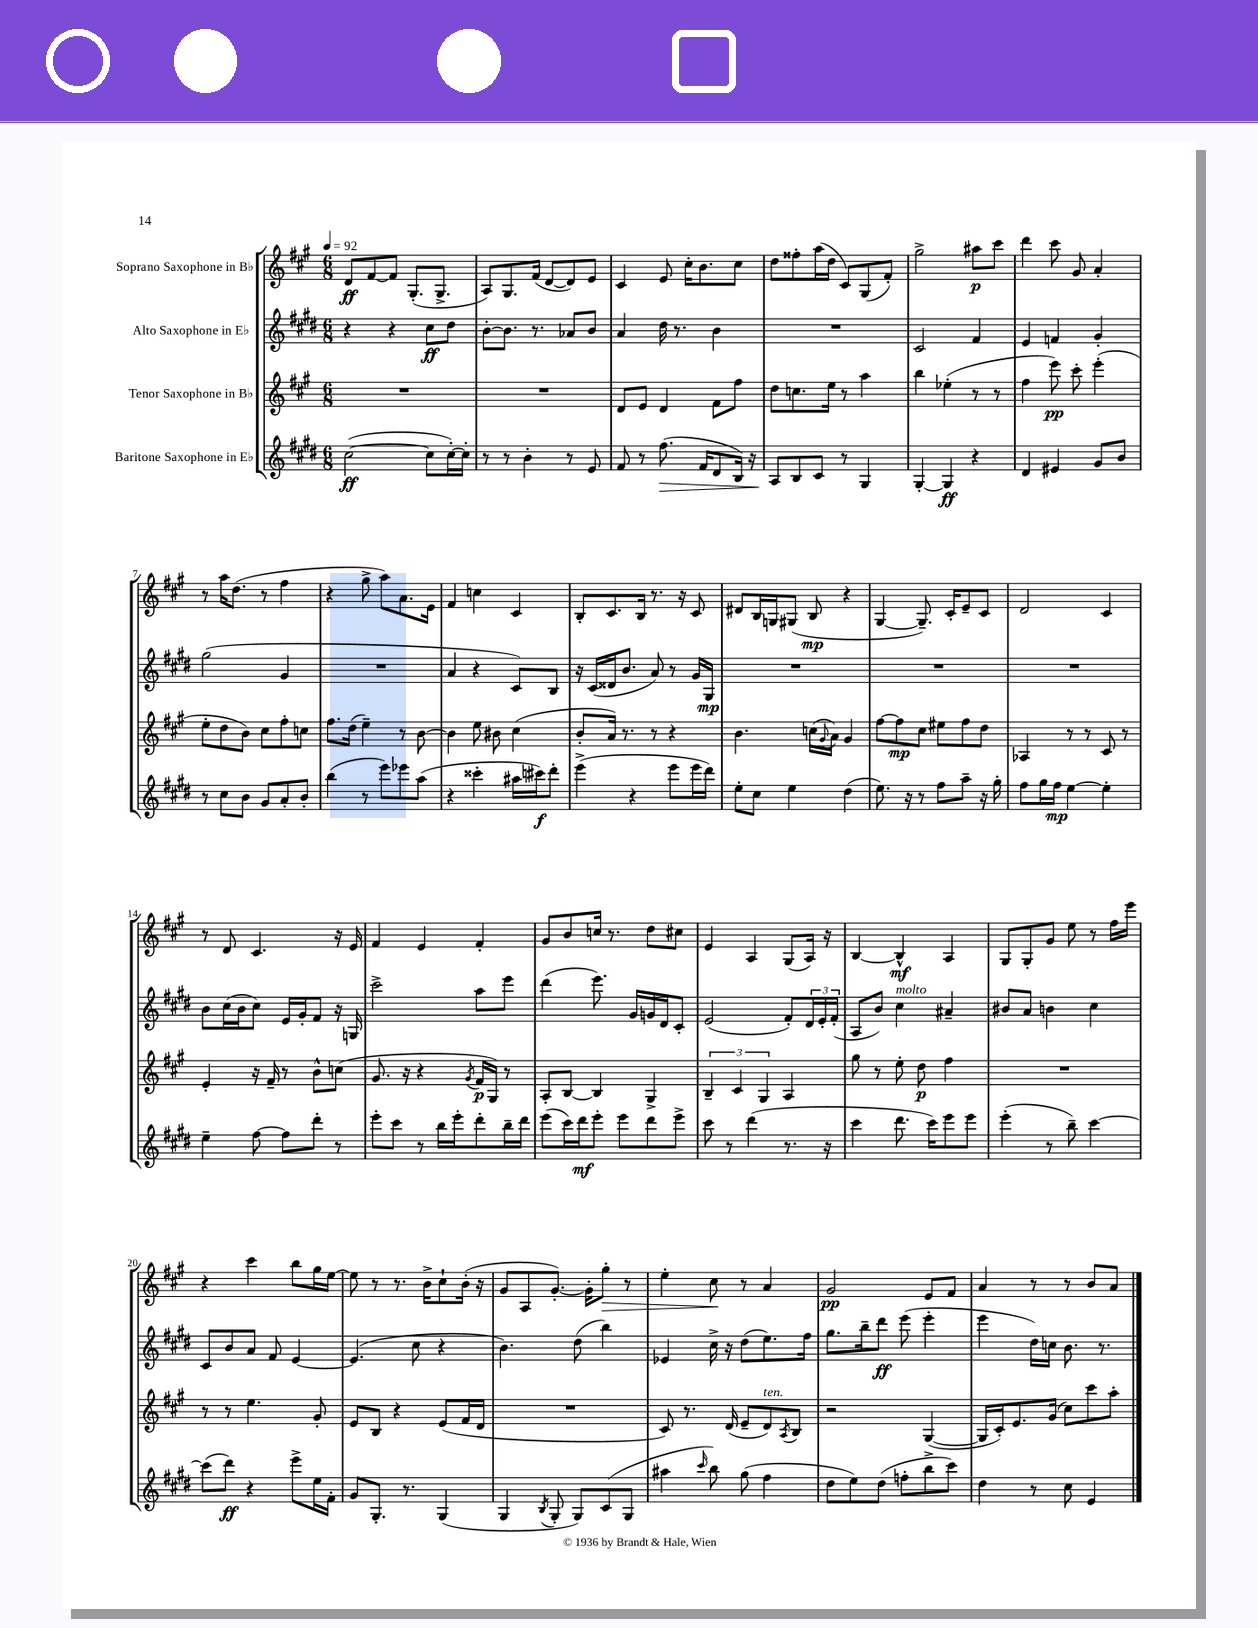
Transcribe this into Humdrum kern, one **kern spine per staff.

**kern	**kern	**kern	**kern
*staff4	*staff3	*staff2	*staff1
*clefG2	*clefG2	*clefG2	*clefG2
*k[f#c#g#d#]	*k[f#c#g#]	*k[f#c#g#d#]	*k[f#c#g#]
*M6/8	*M6/8	*M6/8	*M6/8
*MM92	*MM92	*MM92	*MM92
([2cc#	2.r	4r	8d
.	.	.	[8f#
.	.	4r	8f#]
.	.	.	(8.G#'
8cc#]	.	8cc#	.
.	.	.	8.G#^
[16cc#')	.	8dd#	.
16cc#']	.	.	.
=	=	=	=
8r	2.r	[8b'	8A)
8r	.	8.b]	8.G#
4b'	.	.	.
.	.	8.r	(16f#
.	.	.	[8d
8r	.	8a-	8d])
8e	.	8b	8e
=	=	=	=
8f#	8d	4a	4c#
8r	8e	.	.
(8.ff#	4d	16dd#	8e
.	.	8.r	.
.	.	.	16cc#'
16f#	.	.	8.b
8d#	8f#	4b	.
16B)	8ff#	.	8cc#
16r	.	.	.
=	=	=	=
8A	8dd	2.r	8dd
8B	8.cc	.	8ff##'
8c#	.	.	(16aa
.	16ee	.	16dd
8r	8r	.	8c#)
4G#	4aa	.	(8G#
.	.	.	8f#')
=	=	=	=
[4G#'	4bb	2c#	2gg#^
4G#]	(4ee-'	.	.
4r	8r	4f#	8aa#
.	8r	.	8ccc#
=	=	=	=
4d#	4ff#	4e	4ddd
4e#	8eee)	4f	8ccc#
.	8ccc#'	.	8g#
8g#	(4eee'	4g#'	4a'
8b	.	.	.
=	=	=	=
8r	8ee'	(2gg#	8r
8cc#	8dd	.	16aa
.	.	.	(8.dd
8b	8b)	.	.
8g#	8cc#	.	8r
8a'	8ff#'	4g#	4ff#
8b'	8cc	.	.
=	=	=	=
(4bb	8.ff#	2.r	4r
.	(16dd	.	.
8r	4ee~)	.	8gg#^
8eee)	.	.	8aa)
8eee-	8r	.	8.a
(8aa	[8b	.	.
.	.	.	16e
=	=	=	=
4r	4b]	4a	4f#
4ccc##'	8ee	4r	4cc
.	8b#	.	.
16aa#	(4cc#	8c#)	4c#
16ccc#)	.	.	.
8ddd#'	.	8B	.
=	=	=	=
(4eee^	8b'	16r	8B'
.	.	(16c#	.
.	16a)	16d##	8.c#
.	8.r	8.b	.
4r	.	.	.
.	.	.	16B
.	8r	8a)	8.r
8eee	4r	8r	.
.	.	.	16r
16eee	.	16g#	8c#
16ddd#)	.	16G#	.
=	=	=	=
8ee'	4.b	2.r	8d#
8cc#	.	.	16B
.	.	.	16G
4ee	.	.	(8G#
.	(16cc	.	8B
.	8qqg#	.	.
.	16a)	.	.
(4dd#	4g#	.	4r
=	=	=	=
8.ee)	[8ff#	2.r	[4G#
.	8ff#]	.	.
16r	.	.	.
8r	8cc#	.	8.G#~])
8ff#	8ee#	.	.
.	.	.	16c#'
8aa~	8ff#	.	8e~
16r	8dd	.	8c#
16gg#'	.	.	.
=	=	=	=
8ff#	4A-	2.r	2d
16gg#	.	.	.
16ff#	.	.	.
[4ee	8r	.	.
.	8r	.	.
4ee']	8c#	.	4c#
.	8r	.	.
=	=	=	=
4ee~	4e'	8b	8r
.	.	(16cc#	8d
.	.	16b	.
[8ff#	16r	8cc#)	4.c#
.	16f#~	.	.
8ff#]	8r	16e	.
.	.	16g#'	.
8ddd#'	8b^^	8f#	.
8r	(8cc	16r	16r
.	.	16G	16e
=	=	=	=
8eee'	8.g#	2ccc#^	4f#
8ccc#	.	.	.
.	16r	.	.
8r	4r	.	4e
16bb	.	.	.
16eee'	.	.	.
.	8qg#	.	.
8ddd#'	16f#	8aa	4f#'
.	16G#)	.	.
16bb~	8r	8eee	.
16ddd#	.	.	.
=	=	=	=
(8eee	8A'	(4ddd#	8g#
16ccc#)	[8B	.	8b
16ddd#	.	.	.
8eee'	4B]	8.eee)	16cc
.	.	.	8.r
8eee	.	.	.
.	.	16g#	.
8ddd#	4G#^	16g	8dd
.	.	16d#	.
8eee^	.	8c#'	8cc#
=	=	=	=
8ccc#	6B~	(2e	4e
8r	.	.	.
.	6c#	.	.
(4ddd#	.	.	4A
.	6G#	.	.
8.r	4A	8f#')	(8G#
.	.	24d#	16A)
.	.	24e'	.
16r	.	.	16r
.	.	(24f#'	.
=	=	=	=
4ccc#	8gg#	8A	[4B
.	8r	8b)	.
8.ddd#	8ee'	4cc#	4B^^]
.	8dd	.	.
16ccc#)	.	.	.
8eee	4ff#	4a#~	4A
8eee	.	.	.
=	=	=	=
(4eee'	2.r	8b#	8G#
.	.	8a	8G#'
8r	.	4b	8g#
8bb~)	.	.	8ee
[4ccc#	.	4cc#	8r
.	.	.	16ff#
.	.	.	16eee
=	=	=	=
(8ccc#]	8r	8c#	4r
8ddd#)	8r	8b	.
4r	4.ee	8a	4ccc#
.	.	8f#	.
8eee^	.	[4e	8bb
16ee	8g#'	.	16gg#
16f#'	.	.	[16ee
=	=	=	=
8g#	8e	(4.e]	8ee]
8.G#'	8B	.	8r
.	4r	.	8.r
8.r	.	.	.
.	.	8cc#	.
.	.	.	16b^
(4G#	(8e	4r	8cc#`
.	16f#	.	(16b'
.	16d	.	16r
=	=	=	=
4G#	2.r	4.b)	8g#
.	.	.	8A
8qB	.	.	.
8G#'	.	.	[8.g#')
8G#)	.	(8dd#	.
.	.	.	16g#']
(8c#	.	4bb)	8gg#'
8G#	.	.	8r
=	=	=	=
4aa#	8c#)	4e-	4ee'
.	8.r	.	.
16qqccc#	.	.	.
8bb)	.	16cc#^	8cc#
.	(16d	16r	.
(8gg#	8e~	(8dd#	8r
4ff#	8d)	8.ee)	4a
.	8qA	.	.
.	8B	.	.
.	.	16ff#	.
=	=	=	=
8dd#	2r	8.gg#	2g#
8ee)	.	.	.
.	.	16bb~	.
(8dd#	.	8ddd#	.
8ff'	.	(8eee	.
8bb^	([4G#	4eee'	8e
8ccc#)	.	.	8f#
=	=	=	=
4dd#	16G#]	4eee	4a
.	16c#')	.	.
.	8.e	.	.
8r	.	16dd#)	8r
.	(16g#	16cc	.
8cc#	8cc#)	8.b	8r
4e	8ccc#	.	8b
.	.	8.r	.
.	8aa'	.	8a
==	==	==	==
*-	*-	*-	*-
